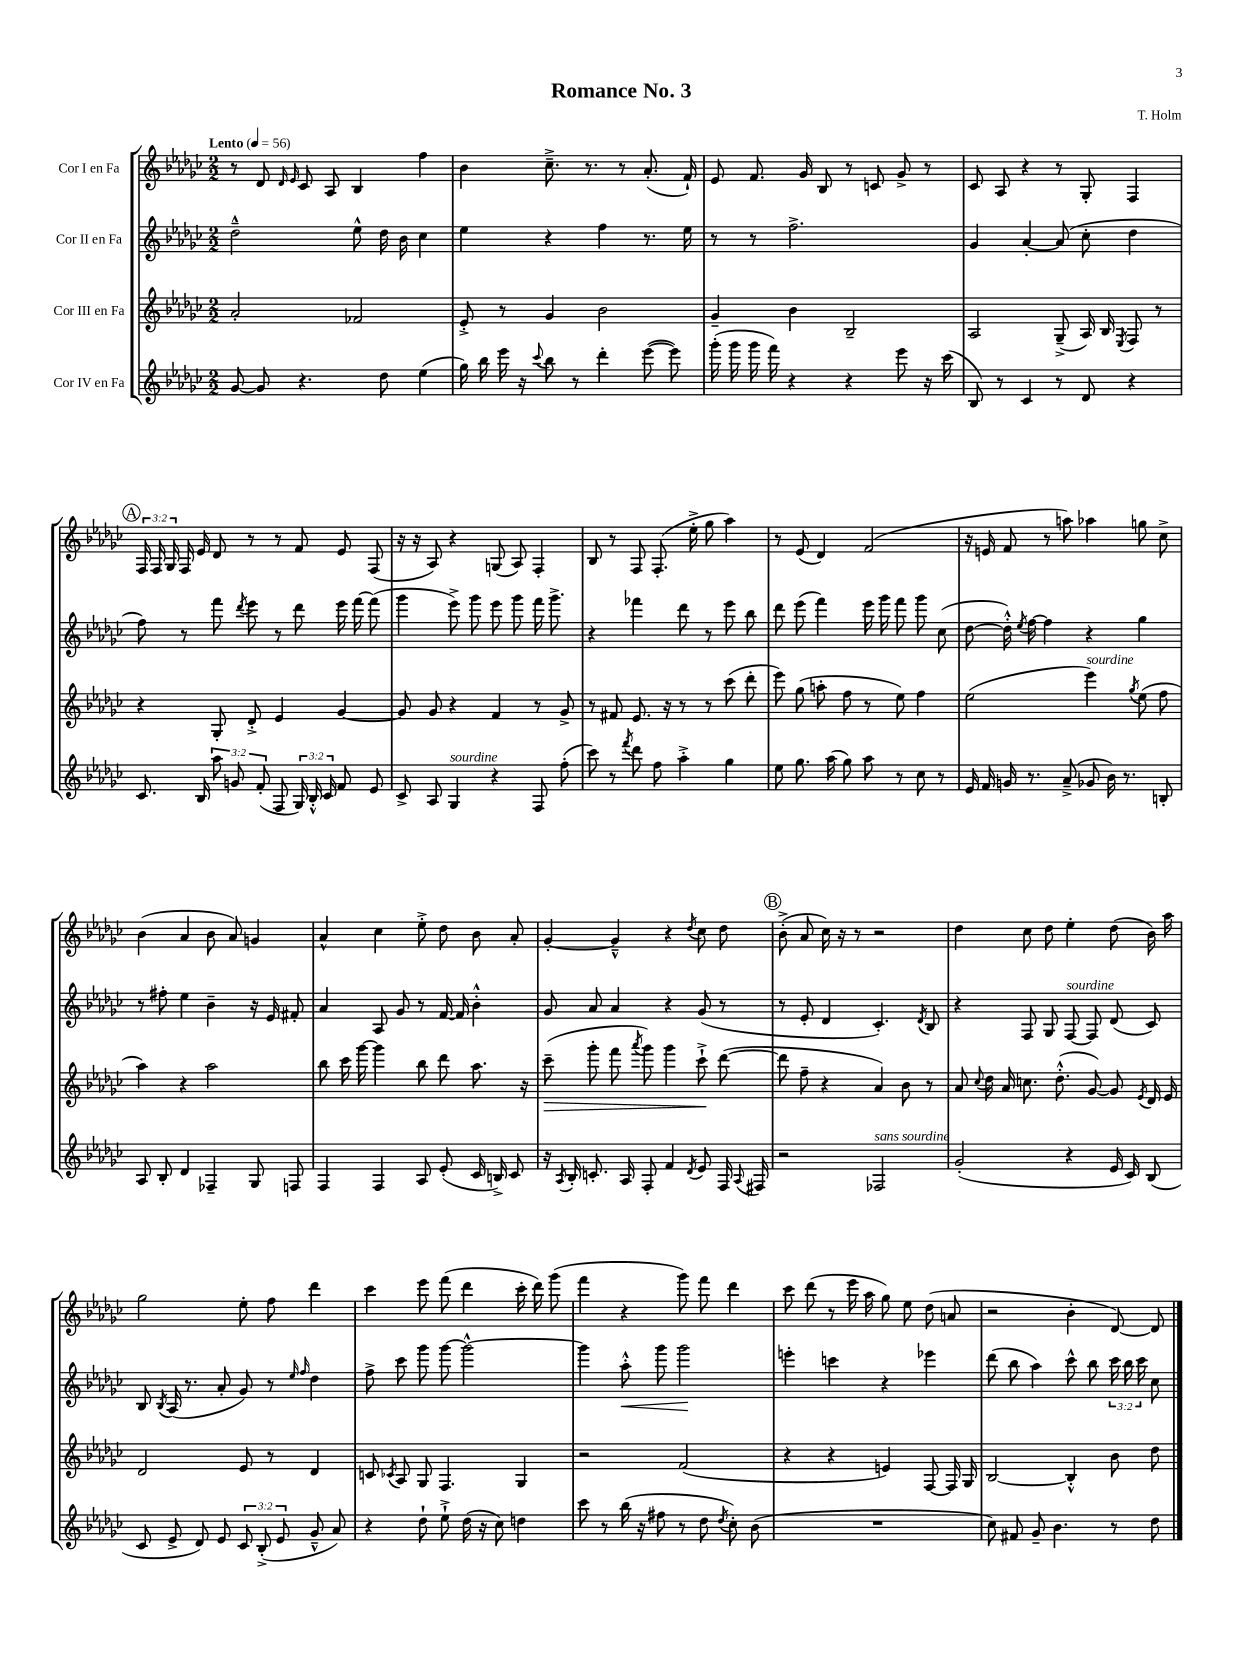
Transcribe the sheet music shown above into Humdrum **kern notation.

**kern	**kern	**kern	**kern
*staff4	*staff3	*staff2	*staff1
*clefG2	*clefG2	*clefG2	*clefG2
*k[b-e-a-d-g-c-]	*k[b-e-a-d-g-c-]	*k[b-e-a-d-g-c-]	*k[b-e-a-d-g-c-]
*M2/2	*M2/2	*M2/2	*M2/2
*MM56	*MM56	*MM56	*MM56
[8g-	2a-'	2dd-~^^	8r
8g-]	.	.	8d-
.	.	.	16qqd-
.	.	.	16qqe-
4.r	.	.	8c-
.	.	.	8A-
.	2f-	8ee-^^	4B-
8dd-	.	16dd-	.
.	.	16b-	.
(4ee-	.	4cc-	4ff
=	=	=	=
16gg-)	8e-'^	4ee-	4b-
16bb-	.	.	.
16eee-	8r	.	.
16r	.	.	.
8qqccc-	.	.	.
8bb-	4g-	4r	8.cc-~^
8r	.	.	.
.	.	.	8.r
4ddd-'	2b-	4ff	.
.	.	.	8r
([8eee-	.	8.r	(8.a-'
8eee-])	.	.	.
.	.	16ee-	16f`)
=	=	=	=
(16ggg-'	4g-~	8r	8e-
16ggg-	.	.	.
16ggg-	.	8r	8.f
16fff)	.	.	.
4r	4b-	2.ff^	.
.	.	.	16g-
.	.	.	8B-
4r	2B-~	.	8r
.	.	.	8c
8eee-	.	.	8g-^
16r	.	.	8r
(16ccc-	.	.	.
=	=	=	=
8B-)	2A-	4g-	8c-
8r	.	.	8A-
4c-	.	[4a-'	4r
8r	(8G-~^	(8a-]	8r
8d-	16A-)	8cc-'	8G-'
.	16B-	.	.
.	8qE-	.	.
4r	8F	4dd-	4F
.	8r	.	.
=	=	=	=
8.c-	4r	8ff)	24F
.	.	.	24F
.	.	.	24G-
.	.	8r	16F
16B-	.	.	16e-
12aa-	8G-'	8fff	8d-
12g	.	.	.
.	.	8qddd-	.
.	8d-'^	8eee-	8r
(12f'	.	.	.
8F	4e-	8r	8r
24G-)	.	8ddd-	8f
24B-'^^	.	.	.
24c-	.	.	.
8f	[4g-	16eee-	8e-
.	.	[16fff	.
8e-	.	(8fff]	(8F
=	=	=	=
8c-^	8g-]	4ggg-	16r
.	.	.	16r
8A-	8g-	.	8A-)
4G-	4r	8eee-^)	4r
.	.	8ggg-	.
4r	4f	8eee-	(8G
.	.	8ggg-	8A-)
8F	8r	16fff	4F'
.	.	8.ggg-^	.
(8ff'	8g-^	.	.
=	=	=	=
8ccc-)	8r	4r	8B-
8r	8f#	.	8r
8qfff	.	.	.
8ddd-	8.e-	4fff-	8F
8ff	.	.	(8.F'
.	16r	.	.
4aa-'^	8r	8ddd-	.
.	.	.	16ee-'^
.	8r	8r	8gg-
4gg-	(8ccc-	8eee-	4aa-)
.	8ddd-'	8bb-	.
=	=	=	=
8ee-	8eee-)	8ddd-	8r
8.gg-	(8gg-	(8eee-	(8e-
.	8aa'	4fff)	4d-)
(16aa-	.	.	.
8gg-)	8ff	.	.
8aa-	8r	16eee-	(2f
.	.	16ggg-	.
8r	8ee-)	8fff	.
8cc-	4ff	8ggg-	.
8r	.	(8cc-	.
=	=	=	=
16e-	(2ee-	[8dd-	16r
16f	.	.	16e
16g	.	16dd-'^^])	8f
.	.	8qee-	.
8.r	.	[16ff	.
.	.	4ff]	8r
(8a-~^	.	.	8aa)
8g-	4eee-)	4r	4aa-
16b-)	.	.	.
8.r	.	.	.
.	8qgg-	.	.
.	(8ee-	4gg-	8gg
8B'	8ff	.	8cc-^
=	=	=	=
8A-	4aa-)	8r	(4b-
8B-'	.	8ff#'	.
4d-	4r	4ee-	4a-
4F-~	2aa-	4b-~	8b-
.	.	.	8a-)
8G-	.	16r	4g
.	.	16e-	.
8F	.	8f#'	.
=	=	=	=
4F	8bb-	4a-	4a-^^
.	16ccc-	.	.
.	[16ggg-	.	.
4F	4ggg-]	8A-	4cc-
.	.	8g-	.
8A-	8bb-	8r	8ee-'^
(8e-'	8ddd-	[16f	8dd-
.	.	16f]	.
16c-	8.aa-	4b-'^^	8b-
16B^)	.	.	.
8c-	.	.	8a-'
.	16r	.	.
=	=	=	=
16r	(8ccc-~	8g-	[4g-'
8qA-	.	.	.
16B-'	.	.	.
8.c'	8ggg-'	8a-	.
.	8fff	4a-	4g-~^^]
16A-	.	.	.
.	8qaaa-	.	.
8F'	8ggg-)	.	.
4f	4ggg-	4r	4r
8qd-	.	.	8qdd-
8e-	8ccc-`^	(8g-	8cc-
16F	([8ddd-	8r	8dd-
8qqA-	.	.	.
16F#	.	.	.
=	=	=	=
2r	8ddd-]	8r	(8b-'^
.	8ff~	8e-'	8a-
.	4r	4d-	16cc-)
.	.	.	16r
.	.	.	8r
2F-	4a-)	4.c-')	2r
.	8b-	.	.
.	.	8qd-	.
.	8r	8B-	.
=	=	=	=
(2g-'	8a-	4r	4dd-
.	8qqcc-	.	.
.	16dd-	.	.
.	16a-	.	.
.	8.cc	8F	8cc-
.	.	8G-	8dd-
.	(8.dd-'^^	.	.
4r	.	[8F	4ee-'
.	[8g-)	8F]	.
16e-	8g-]	(8d-	(8dd-
16c-)	.	.	.
.	8qe-	.	.
(8B-	16d-	8c-)	16b-)
.	16e-	.	16aa-
=	=	=	=
8c-	2d-	8B-	2gg-
.	.	8qB-	.
8e-^	.	(16A-	.
.	.	8.r	.
8d-)	.	.	.
8e-	.	8a-'	.
12c-	8e-	8g-)	8ee-'
(12B-'^	.	.	.
.	8r	8r	8ff
12e-	.	.	.
.	.	16qqee-	.
.	.	16qqff	.
8g-~^^	4d-	4dd-	4ddd-
8a-)	.	.	.
=	=	=	=
4r	8c	8ff^	4ccc-
.	8qc-	.	.
.	8A-	8ccc-	.
8dd-`	8G-	8ggg-	8eee-
8ee-`^	4.F	[8ggg-	(8fff
(16dd-	.	2ggg-^^_	4ddd-
16r	.	.	.
8cc-)	.	.	.
4dd	4G-	.	16ccc-'
.	.	.	16ddd-)
.	.	.	(8ggg-
=	=	=	=
8ccc-	2r	4ggg-]	4fff
8r	.	.	.
(16bb-	.	8aa-'^^	4r
16r	.	.	.
8ff#	.	8ggg-	.
8r	(2f	2ggg-	8ggg-)
8dd-	.	.	8fff
8qdd-	.	.	.
8cc-')	.	.	4ddd-
(8b-	.	.	.
=	=	=	=
1r	4r	4eee'	8ccc-
.	.	.	(8ddd-
.	4r	4ccc	8r
.	.	.	16eee-
.	.	.	16aa-
.	4e)	4r	8gg-)
.	.	.	8ee-
.	[8F	4eee-	(8dd-
.	16F]	.	8a
.	16G-	.	.
=	=	=	=
8cc-)	[2B-	(8ddd-	2r
8f#	.	8bb-	.
8g-~	.	4aa-)	.
4.b-	.	.	.
.	4B-'^^]	8ccc-^^	4b-'
.	.	8bb-	.
8r	8b-	24ccc-	[8d-)
.	.	24bb-	.
.	.	24ccc-	.
8dd-	8dd-	8cc-	8d-]
==	==	==	==
*-	*-	*-	*-
